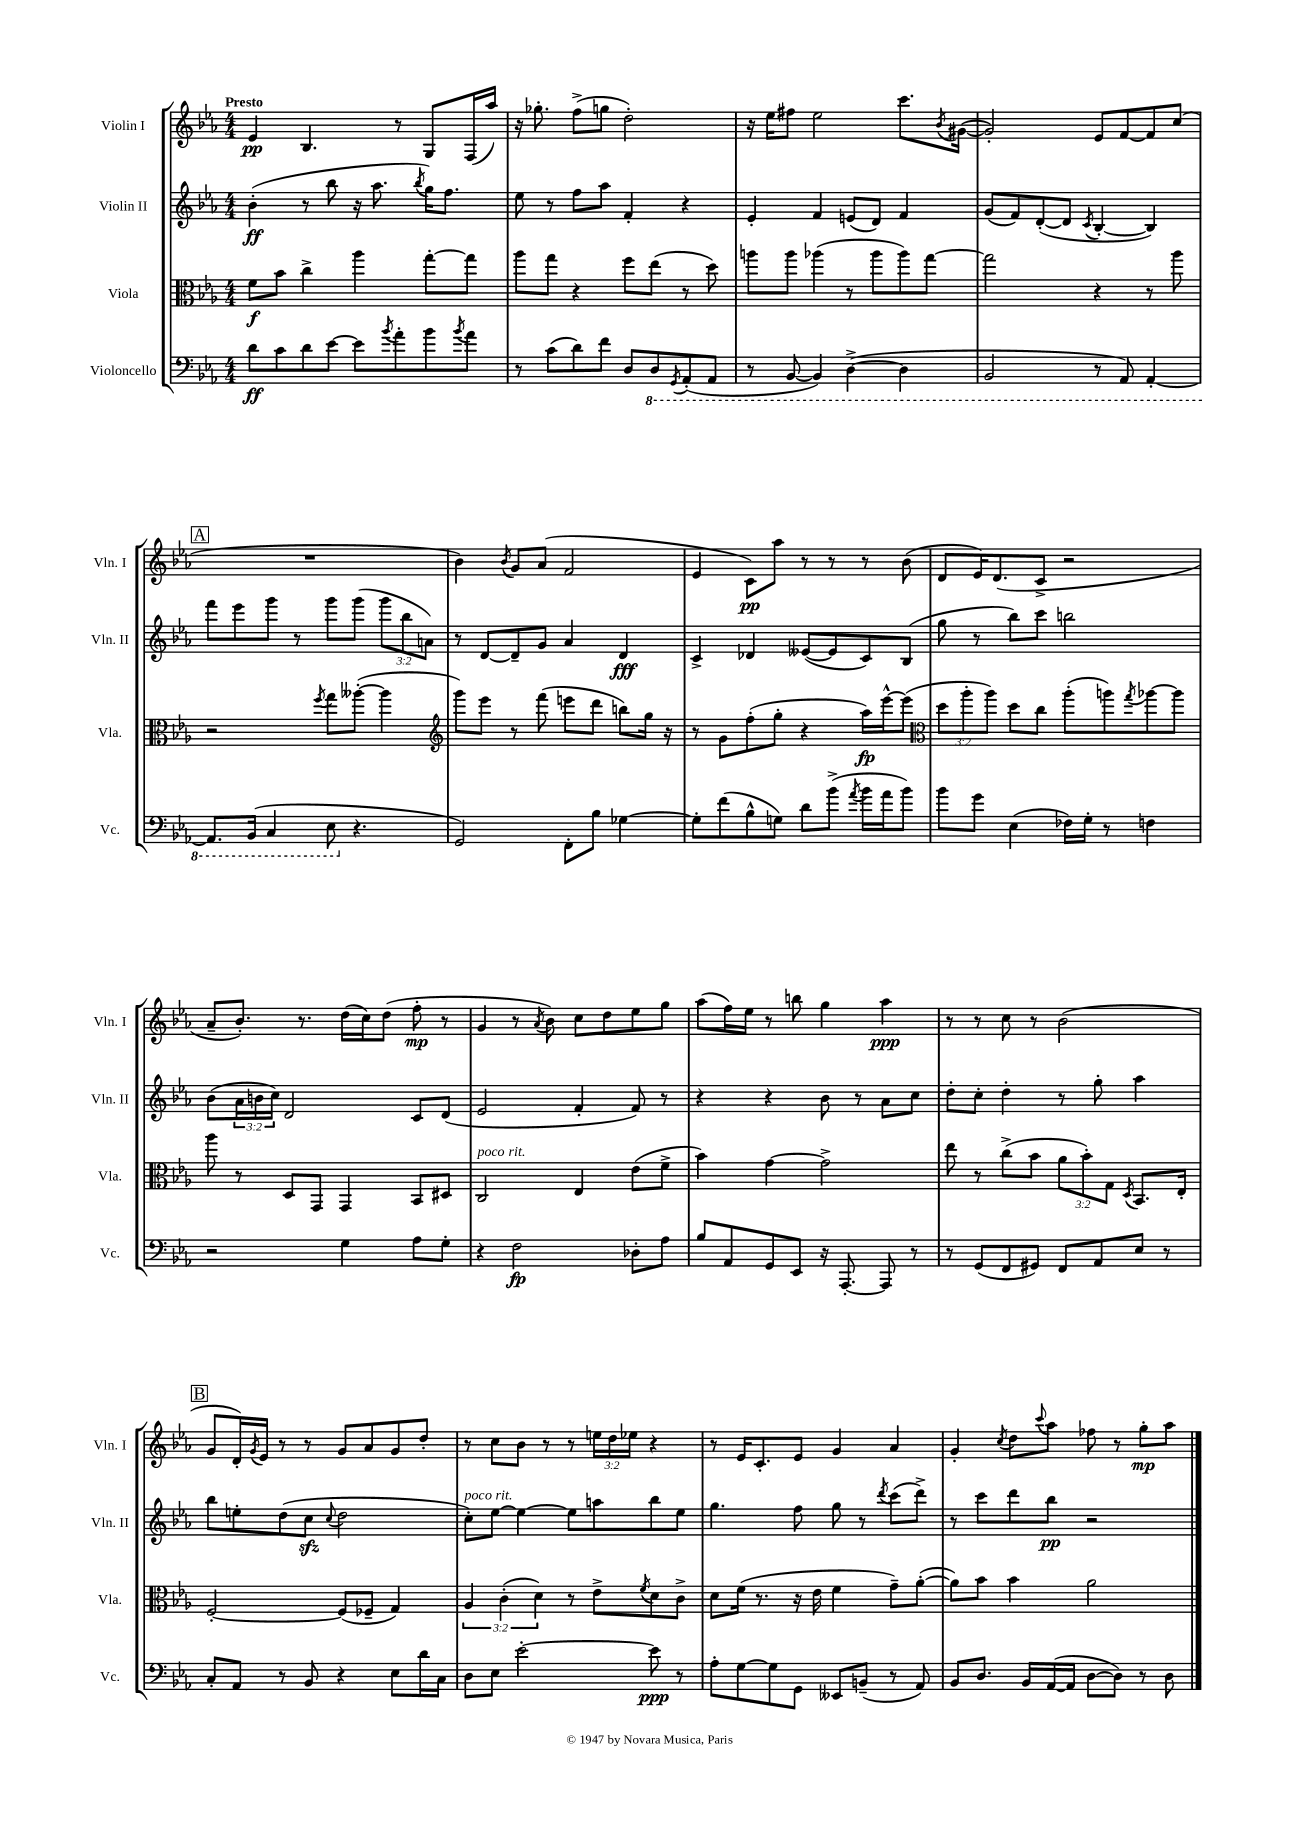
<<
\new StaffGroup <<
\new Staff = "s0" \with { instrumentName = "Violin I" shortInstrumentName = "Vln. I" } {
    \clef treble \key ees \major \numericTimeSignature \time 4/4 \override Staff.TupletNumber.text = #tuplet-number::calc-fraction-text \tempo "Presto"
    ees'4\pp bes4. r8 g8 f16( aes''16) |
    r16 ges''8.-. f''8->( g''8 d''2-.) |
    r16 ees''16 fis''8 ees''2 c'''8. \acciaccatura { bes'8 } gis'16~( |
    gis'2-.) ees'8 f'8~ f'8 c''8( |
    \mark \markup { \box "A" } R1 |
    bes'4) \acciaccatura { bes'8 } g'8 aes'8( f'2 |
    ees'4 c'8\pp) aes''8 r8 r8 r8 bes'8( |
    d'8 ees'16) d'8.( c'8-> r2 |
    aes'8-- bes'8.-.) r8. d''16( c''16) d''8( f''8-.\mp r8 |
    g'4 r8 \acciaccatura { aes'8 } bes'8) c''8 d''8 ees''8 g''8 |
    aes''8( f''16) ees''16 r8 b''8 g''4 aes''4\ppp |
    r8 r8 c''8 r8 bes'2( |
    \mark \markup { \box "B" } g'8 d'16-.) \acciaccatura { g'8 } ees'16 r8 r8 g'8 aes'8 g'8 d''8-. |
    r8 c''8 bes'8 r8 r8 \tuplet 3/2 { e''16 d''16 ees''16 } r4 |
    r8 ees'16 c'8.-. ees'8 g'4 aes'4 |
    g'4-. \acciaccatura { c''8 } d''8 \appoggiatura { c'''8 } aes''8 fes''8 r8 g''8-.\mp aes''8 \bar "|." |
}
\new Staff = "s1" \with { instrumentName = "Violin II" shortInstrumentName = "Vln. II" } {
    \clef treble \key ees \major \numericTimeSignature \time 4/4 \override Staff.TupletNumber.text = #tuplet-number::calc-fraction-text
    bes'4-.\ff( r8 bes''8 r16 aes''8. \acciaccatura { bes''8 } g''16) f''8. |
    ees''8 r8 f''8 aes''8 f'4-. r4 |
    ees'4-. f'4 e'8( d'8) f'4 |
    g'8( f'8) d'8~-.( d'8 \acciaccatura { c'8 } bes4~-. bes4) |
    \mark \markup { \box "A" } f'''8 ees'''8 g'''8 r8 g'''8 g'''8( \tuplet 3/2 { g'''8 bes''8 a'8) } |
    r8 d'8~ d'8-- g'8 aes'4 d'4\fff |
    c'4-> des'4 eeses'8~( eeses'8 c'8) bes8( |
    g''8 r8 bes''8) c'''8 b''2 |
    bes'8( \tuplet 3/2 { aes'16 b'16 c''16) } d'2 c'8 d'8( |
    ees'2 f'4-. f'8) r8 |
    r4 r4 bes'8 r8 aes'8 c''8 |
    d''8-. c''8-. d''4-. r8 g''8-. aes''4 |
    \mark \markup { \box "B" } bes''8 e''8-. d''8( c''8\sfz \appoggiatura { c''8 } d''2 |
    c''8-.^\markup { \italic "poco rit." }) ees''8~ ees''4~ ees''8 a''8 bes''8 ees''8 |
    g''4. f''8 g''8 r8 \acciaccatura { d'''8 } c'''8( d'''8->) |
    r8 c'''8 d'''8 bes''8\pp r2 \bar "|." |
}
\new Staff = "s2" \with { instrumentName = "Viola" shortInstrumentName = "Vla." } {
    \clef alto \key ees \major \numericTimeSignature \time 4/4 \override Staff.TupletNumber.text = #tuplet-number::calc-fraction-text
    f'8\f bes'8 c''4-> aes''4 g''8~-. g''8 |
    aes''8 g''8 r4 f''8 ees''8( r8 d''8) |
    a''8 a''8 aes''4( r8 aes''8 aes''8) g''8~ |
    g''2 r4 r8 aes''8 |
    \mark \markup { \box "A" } r2 \acciaccatura { f''8 } g''8 aeses''8~-.( aeses''4 |
    \clef treble g'''8) ees'''8 r8 f'''8( e'''8 d'''8 b''8) g''16 r16 |
    r8 g'8 f''8-.( g''8-. r4 aes''16\fp) ees'''16~-^ ees'''8( |
    \clef alto \tuplet 3/2 { d''8 aes''8-. aes''8) } d''8 c''8 aes''8-.( a''8) \acciaccatura { g''8 } aes''8~ aes''8 |
    aes''8 r8 d8 g,8 g,4 bes,8 dis8 |
    c2^\markup { \italic "poco rit." } ees4 ees'8( f'8-> |
    bes'4) g'4~ g'2-> |
    ees''8 r8 c''8->( bes'8 \tuplet 3/2 { aes'8 bes'8-.) g8 } \acciaccatura { d8 } bes,8. ees16-. |
    \mark \markup { \box "B" } f2~-. f8( fes8-- g4) |
    \tuplet 3/2 { aes4 c'4-.( d'4) } r8 ees'8-> \acciaccatura { f'8 } d'8 c'8-> |
    d'8 f'16( r8. r16 ees'16 f'4 g'8--) aes'8~-.( |
    aes'8) bes'8 bes'4 aes'2 \bar "|." |
}
\new Staff = "s3" \with { instrumentName = "Violoncello" shortInstrumentName = "Vc." } {
    \clef bass \key ees \major \numericTimeSignature \time 4/4
    d'8\ff c'8 d'8 ees'8~ ees'8 \acciaccatura { bes'8 } aes'8-. bes'8 \acciaccatura { bes'8 } aes'8 |
    r8 c'8( d'8) f'8 d8 \ottava #-1 d,8 \acciaccatura { g,,8 } aes,,8-.( aes,,8 |
    r8 bes,,8~ bes,,4) d,4~->( d,4 |
    bes,,2 r8 aes,,8) aes,,4~-. |
    \mark \markup { \box "A" } aes,,8. bes,,16( c,4 ees,8 \ottava #0 r4. |
    g,2) f,8-. bes8 ges4~ |
    ges8-. f'8( bes8-^ g8) d'8 bes'8->( \acciaccatura { aes'8 } bes'16 aes'16 bes'8) |
    bes'8 g'8 ees4( fes16) g16-. r8 f4 |
    r2 g4 aes8 g8-. |
    r4 f2\fp des8-. aes8 |
    bes8 aes,8 g,8 ees,8 r16 aes,,8.~-. aes,,8 r8 |
    r8 g,8( f,8 gis,8) f,8 aes,8 ees8 r8 |
    \mark \markup { \box "B" } c8-. aes,8 r8 bes,8 r4 ees8 d'16 c16 |
    d8 ees8 ees'2~-. ees'8\ppp r8 |
    aes8-. g8~ g8 g,8 eeses,8 b,8--( r8 aes,8) |
    bes,8 d8. bes,16 aes,16~( aes,16 d8~ d8) r8 d8 \bar "|." |
}
>>
>>
\layout { \context { \Score \remove "Bar_number_engraver" } }
